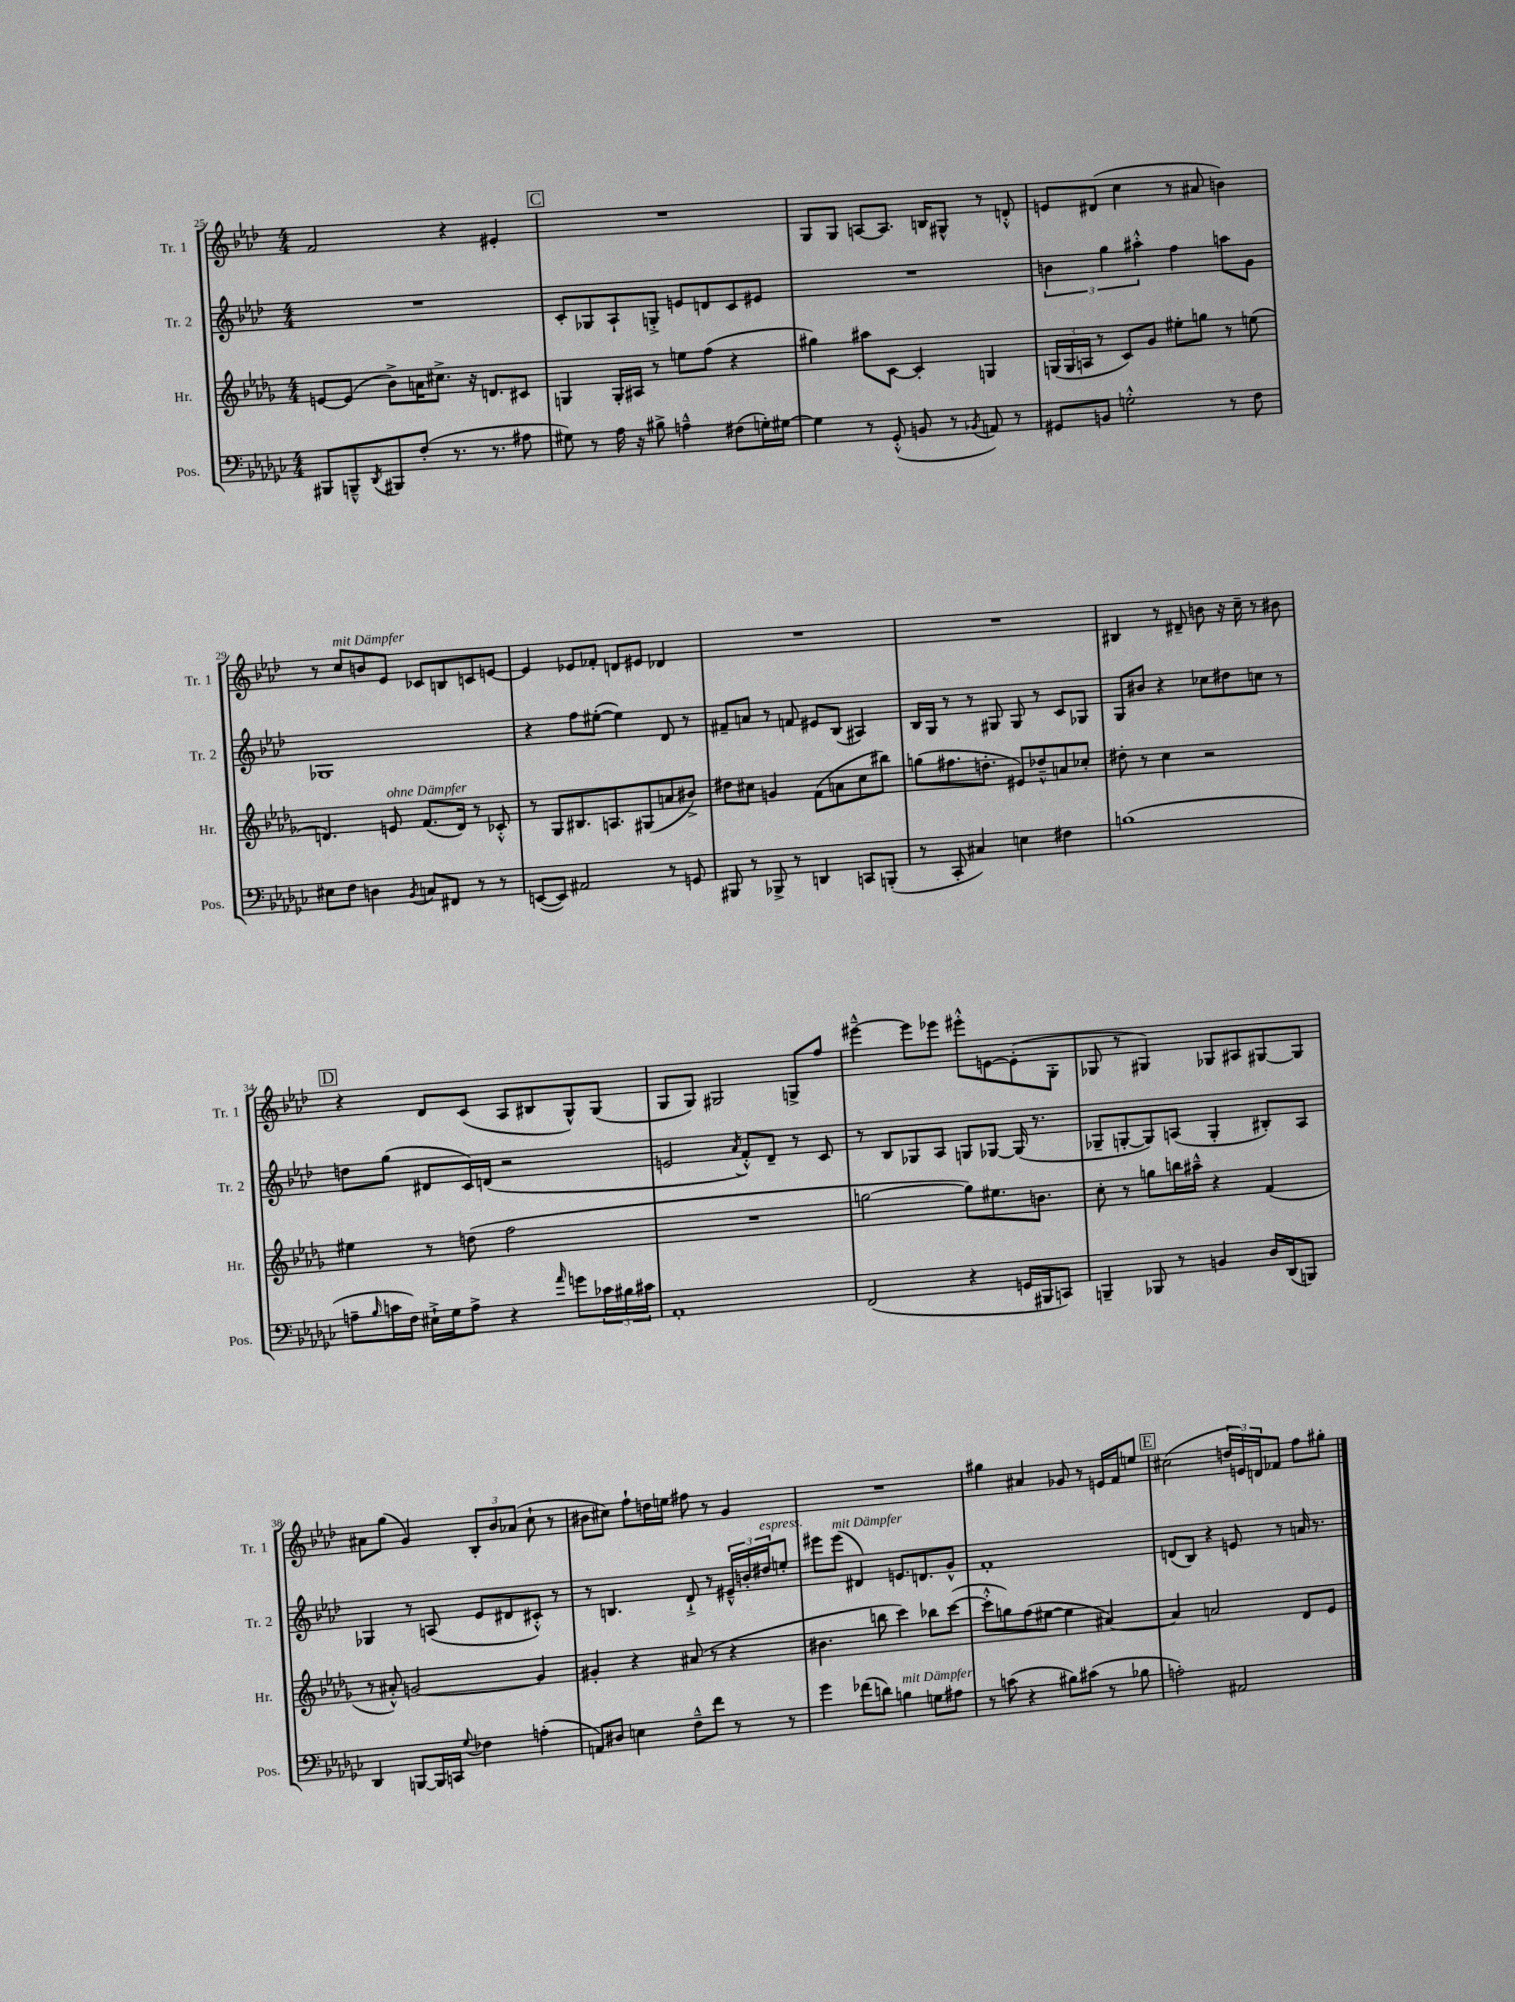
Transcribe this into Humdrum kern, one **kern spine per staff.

**kern	**kern	**kern	**kern
*staff4	*staff3	*staff2	*staff1
*clefF4	*clefG2	*clefG2	*clefG2
*k[b-e-a-d-g-c-]	*k[b-e-a-d-g-]	*k[b-e-a-d-]	*k[b-e-a-d-]
*M4/4	*M4/4	*M4/4	*M4/4
8BBB#	[8e	1r	2f
8BBB~^^	(8e]	.	.
8qDD-	.	.	.
8BBB#	8b-^)	.	.
(8F'	16a	.	.
.	8.cc#^	.	.
8.r	.	.	4r
.	16r	.	.
8.r	8.d	.	.
.	.	.	4e#'
8A#	8c#	.	.
=	=	=	=
8G#)	4G	8c'	1r
8r	.	8G-	.
16A-	16G'	8A-`	.
16r	16A#	.	.
8B#^	8r	8G'^	.
4A~^^	8ee	8e	.
.	(8ff	8d	.
(8F#	4r	8c	.
16G')	.	8e#	.
[16G#	.	.	.
=	=	=	=
4G#]	4gg#)	1r	8G
.	.	.	8G
8r	8aa#	.	[8A
(8GG-'^^	[8c	.	8.A]
8BB	4c']	.	.
.	.	.	16B
8r	.	.	8G#^^
8qBB-	.	.	.
8AA)	4G	.	8r
8r	.	.	8d'^^
=	=	=	=
8GG#	(24G	6b	8e
.	24G	.	.
.	24A	.	.
8BB	8r	.	(8d#
.	.	6gg	.
2G'^^	8c)	.	4cc
.	.	6aa#'^^	.
.	8g-	.	.
.	8ee#'	4ff	8r
.	8gg	.	8a#
8r	8r	8aa	4b)
8F	(8ee	8g	.
=	=	=	=
8E#	4.d)	1G-	8r
8F	.	.	8cc
4D	.	.	8b
.	8e	.	8e-
8qBB-	.	.	.
8C	(8.f	.	8c-
8FF#	.	.	8B
.	16d)	.	.
8r	8r	.	8c
8r	8c-'^^	.	[8e
=	=	=	=
([8EE	8r	4r	4e]
8EE])	8G-	.	.
2AA#	8.B#	8ff	8e-
.	.	([8ee#'	8f-'
.	8.A	.	.
.	.	4ee#])	8d
.	(8G#	.	8e#
8r	8a	8d-	4d-
8GG	8b#^)	8r	.
=	=	=	=
8BBB#	8dd#	8f#~	1r
8r	8cc#	8a	.
8BBB-^	4g	8r	.
8r	.	8f	.
4DD	(8f	8e#	.
.	8a	(8B-	.
8CC	8cc#	4A#)	.
(8BBB'	8bb#)	.	.
=	=	=	=
8r	(8gg	16B-	1r
.	.	16G	.
8CC-'	8.ff#	8r	.
4C#)	.	8r	.
.	8.dd'	.	.
.	.	8G#	.
4E	8e#)	8G#	.
.	8dd-~^^	8r	.
4F#	8a	8c	.
.	8cc-'	8G-	.
=	=	=	=
(1B	8dd#'	8G	4B#
.	8r	8b#	.
.	4cc	4r	8r
.	.	.	8d#~
.	2r	8cc-	8b
.	.	8dd#	16r
.	.	.	16cc~
.	.	8cc	8r
.	.	8r	8b#
=	=	=	=
8A~	4ee#	8dd	4r
16qqB-	.	.	.
16c	.	(8gg	.
16F)	.	.	.
16E#`^	8r	8d#	8d-
16G-	.	.	.
8A^	(8dd	16c)	(8c
.	.	(16d	.
4r	2ff	2r	8A-
.	.	.	8B#
16qqa-	.	.	.
8g	.	.	8G^^)
24c-	.	.	(8G
24B#	.	.	.
24c#	.	.	.
=	=	=	=
1AA-'	1r	2e	8G
.	.	.	8G)
.	.	.	2G#
.	.	8qa-	.
.	.	8f'^^)	.
.	.	8d-~	.
.	.	8r	8G^
.	.	8c	8ff
=	=	=	=
(2FF	[2gg	8r	[4eee#~^^
.	.	8B-	.
.	.	8G-	8eee#]
.	.	8A-	8eee-
4r	8gg])	8G	8eee#'^^
.	8.ee#	[8G-	[8e
16GG	.	(16G-]	(8e']
16BBB#	8.b	8.r	.
8CC)	.	.	8G'
=	=	=	=
4BBB~	8cc'	8G-~	8G-
.	8r	[8G'	8r
8BBB-	8gg	8G])	4G#)
8r	16bb	(8A	.
.	16aa#~^^	.	.
4BB	4r	4G'	8G-
.	.	.	8A#
16D-	(4f	8B#')	[8G#
(16DD-	.	.	.
8BBB)	.	8A	8G#]
=	=	=	=
4DD-	8r	4G-	8a#
.	8a#'^^)	.	(8gg
[8BBB	[2g	8r	4g)
16BBB]	.	(8A	.
16CC	.	.	.
8qqG-	.	.	.
4F-	.	8e-	12B-'
.	.	.	12b-
.	.	8d#	.
.	.	.	(12a-
(4A'	4g]	8c#'^^)	8cc`
.	.	8r	8r
=	=	=	=
8AA)	4g#'	8r	8b#
8D#	.	4.B	8cc#)
4E	4r	.	8ff`
.	.	.	16dd
.	.	.	16ee
8F~^^	(8a#	8d-`^	8ff#
8f	8r	8r	8r
8r	4r	24e#~^^	4g
.	.	24b'	.
.	.	24dd#	.
8r	.	8ee'	.
=	=	=	=
4g-	4.b#	8eee#	1r
.	.	(8eee#	.
(8f-	.	4d#)	.
8d)	8bb	.	.
4B	4ccc)	8.e	.
.	.	8.d	.
8G	8bb-	.	.
8A#	([8ccc	8g^^	.
=	=	=	=
8r	8ccc'^^]	1f'	4gg#
(8c	8gg)	.	.
4r	(8ff	.	4a#
.	[8ee#	.	.
8B#)	4ee#]	.	8g-
(8c#	.	.	8r
8r	[4a#)	.	16e
.	.	.	16f
8B-	.	.	8ee
=	=	=	=
2A')	4a#]	(8d	(2cc#
.	.	8B-)	.
.	2a	4r	.
2AA#	.	8e	24dd
.	.	.	24e)
.	.	.	24d
.	.	8r	8f-
.	8d-	16a	8ff
.	.	8.r	.
.	8e-	.	8gg#'
==	==	==	==
*-	*-	*-	*-
